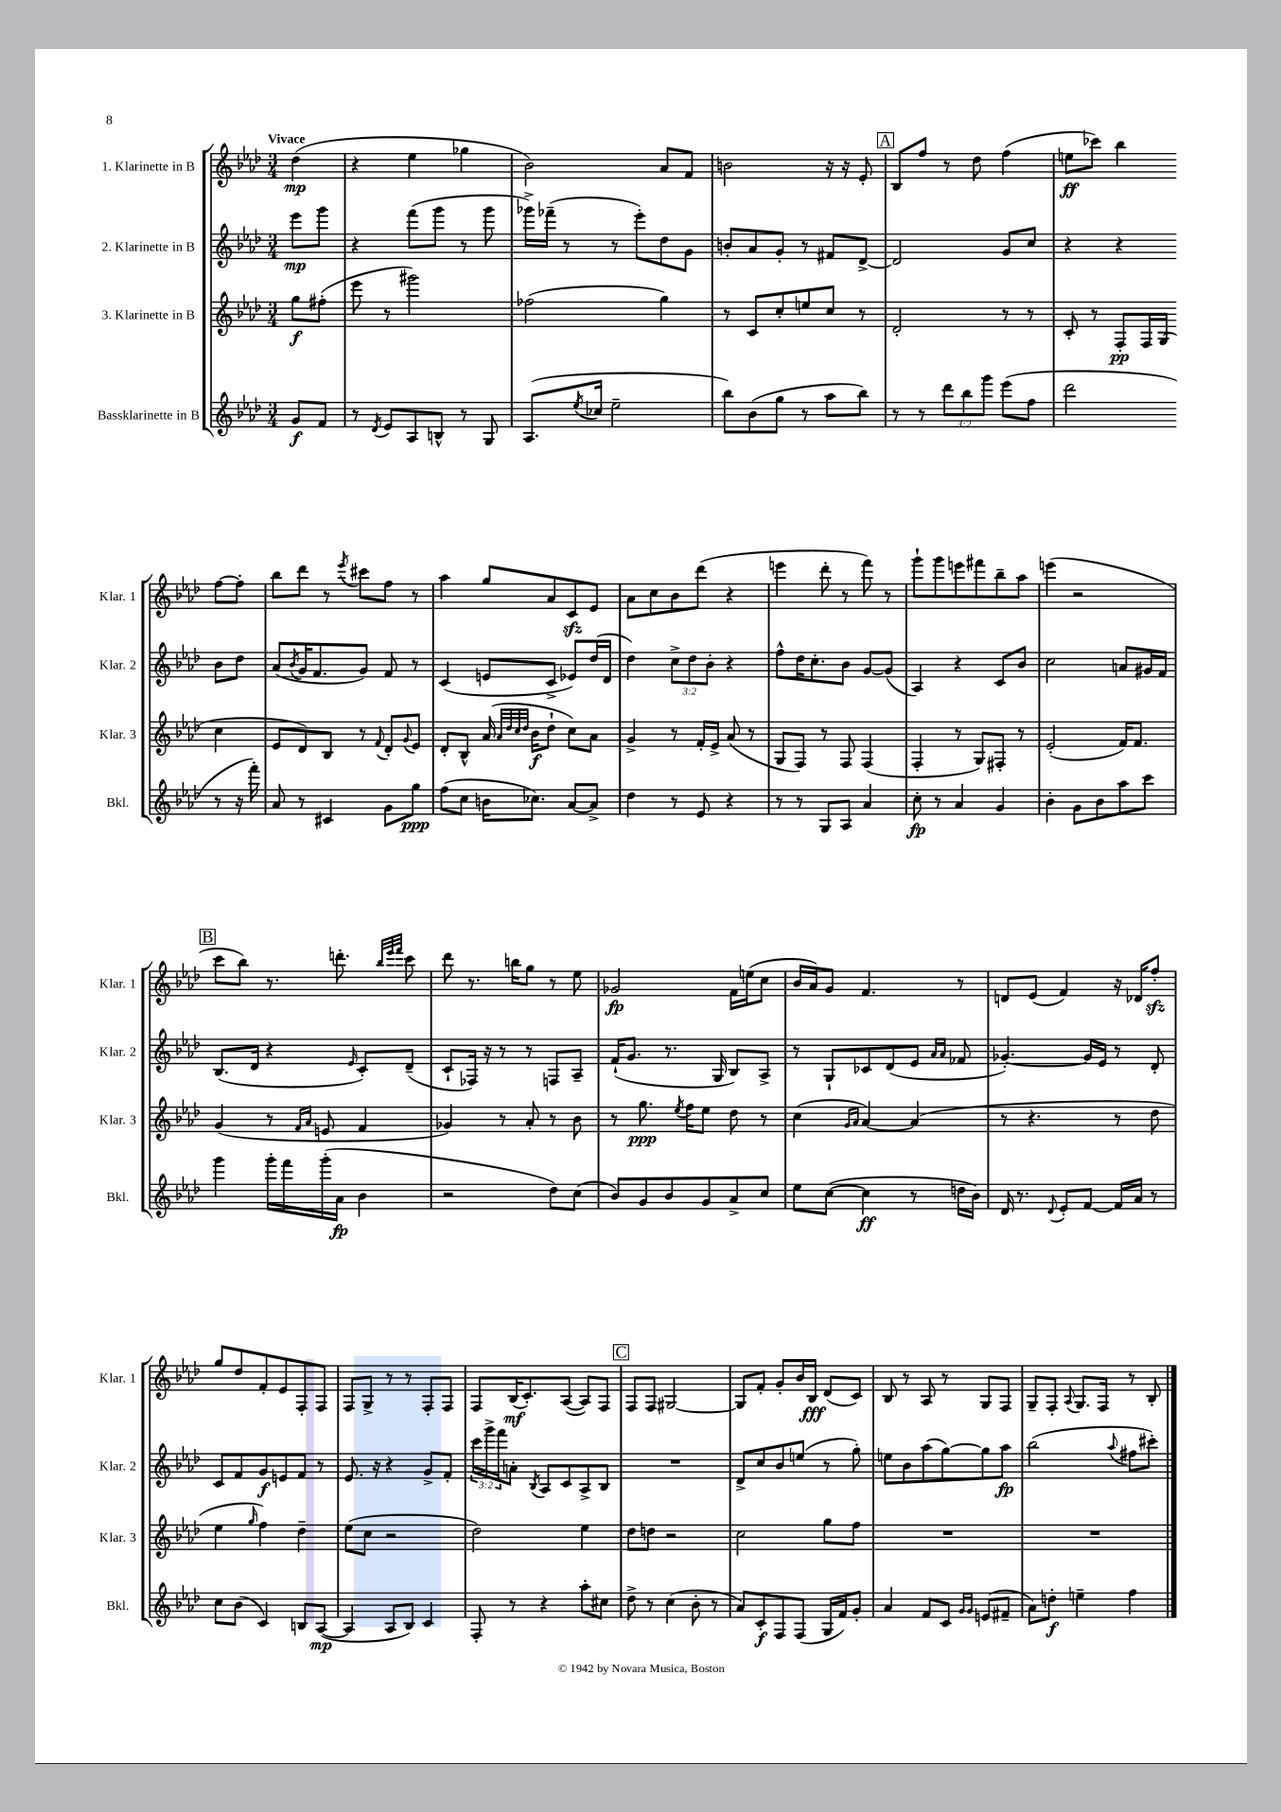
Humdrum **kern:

**kern	**kern	**kern	**kern
*staff4	*staff3	*staff2	*staff1
*clefG2	*clefG2	*clefG2	*clefG2
*k[b-e-a-d-]	*k[b-e-a-d-]	*k[b-e-a-d-]	*k[b-e-a-d-]
*M3/4	*M3/4	*M3/4	*M3/4
8g	8gg	8eee-	(4dd-
8f	(8ff#'	8ggg	.
=	=	=	=
8r	8eee-	4r	4r
8qd-	.	.	.
8e-	8r	.	.
8A-	2ggg#)	(8fff	4ee-
8B^^	.	8ggg	.
8r	.	8r	4gg-
8G	.	8ggg	.
=	=	=	=
(8.A-	(2ff-	16ggg-^)	2b-)
.	.	(16fff-~	.
.	.	8r	.
8qee-	.	.	.
16cc-	.	.	.
2ee-~	.	8r	.
.	.	8eee-')	.
.	4gg)	8dd-	8a-
.	.	8g	8f
=	=	=	=
8bb-)	8r	8b'	2b
(8b-	8c	8a-	.
8gg	8cc'	8g'	.
8r	8ee	8r	.
8aa-	8cc	8f#	16r
.	.	.	16r
8bb-)	8r	[8d-^	8e-'
=	=	=	=
8r	2d-'	2d-]	8B-
8r	.	.	8ff
12ddd-	.	.	8r
12bb-	.	.	.
.	.	.	8dd-
12ggg	.	.	.
(8eee-	8r	8g	(4ff
8ff	8r	8cc	.
=	=	=	=
2ddd-	8c'	4r	8ee
.	8r	.	8ccc-)
.	8F'	4r	4bb-
.	16F	.	.
.	(16G	.	.
8r	4cc	8b-	[8ff
16r	.	8dd-	8ff']
16fff')	.	.	.
=	=	=	=
8a-	8e-	(8a-	8bb-
.	.	8qb-	.
8r	8d-)	16g	8ddd-
.	.	8.f	.
4c#	8B-	.	8r
.	.	.	8qeee-
.	8r	8g)	8ccc#
.	8qqf	.	.
8g	8d-'	8f	8ff
.	8qqg	.	.
8gg	8e-	8r	8r
=	=	=	=
(8ff	8d-'	(4c	4aa-
8cc	8B-^^	.	.
16b	(16a-	8e	8gg
.	32qqa-	.	.
.	32qqdd-	.	.
.	32qqcc	.	.
.	32qqdd-	.	.
8.cc-)	16b-	.	.
.	8dd-`	8c^	8a-
[8a-	8cc)	8e-)	8c
8a-^]	8a-	(16dd-	8e-
.	.	16d-	.
=	=	=	=
4dd-	4g^	4dd-)	8a-
.	.	.	8cc
8r	8r	12cc^	8b-
.	.	12dd-	.
8e-	16f'	.	(8ddd-
.	.	12b-'	.
.	16e-^	.	.
4r	(8a-	4r	4r
.	8r	.	.
=	=	=	=
8r	8G	8ff^^	4eee
8r	8F)	16dd-	.
.	.	8.cc'	.
8G	8r	.	8ddd-'
8A-	8F	8b-	8r
4a-	(4F	[8g	8fff)
.	.	(8g]	8r
=	=	=	=
8cc'	4F'	4A-)	8ggg`
8r	.	.	8ggg
4a-	8r	4r	8eee
.	8G)	.	8fff#
4g	8F#'	8c	8bb-~
.	8r	8b-	8aa-
=	=	=	=
4b-'	(2e-'	2cc	(4eee
8g	.	.	2r
8b-	.	.	.
8aa-	16f)	8a	.
.	8.f	.	.
8ccc	.	16g#	.
.	.	16f	.
=	=	=	=
4ggg	(4g	(8.B-	8ccc
.	.	.	8bb-)
.	.	16d-	.
16ggg'	8r	4r	8.r
16fff	.	.	.
.	16qqf	.	.
.	16qqa-	.	.
(16ggg'	8e	.	.
16a-	.	.	8.ddd'
.	.	16qqe-	.
4b-	4f	8c')	.
.	.	.	32qqbb-
.	.	.	32qqeee-
.	.	.	32qqfff
.	.	(8d-~	8ccc
=	=	=	=
2r	4g-)	8c`	8ddd-
.	.	16F-)	8.r
.	.	16r	.
.	8r	8r	.
.	.	.	16bb
.	8a-'	8r	8gg
8dd-)	8r	8F	8r
(8cc	8b-	8A-~	8ee-
=	=	=	=
8b-)	8r	(16f`	2g-
.	.	8.g	.
8g	8.gg	.	.
8b-	.	8.r	.
.	8qee-	.	.
.	16ff	.	.
8g	8ee-	.	.
.	.	16G	.
8a-^	8dd-	8B-)	16f
.	.	.	(16ee
8cc	8r	8A-^	8cc
=	=	=	=
8ee-	(4cc	8r	16b-
.	.	.	16a-)
([8cc	.	8G`	8g
.	16qqg	.	.
.	16qqa-	.	.
4cc]	[4a-)	8c-	4.f
.	.	(8d-	.
8r	(4a-]	8e-	.
.	.	16qqa-	.
.	.	16qqa-	.
16dd	.	8f-	8r
16b-)	.	.	.
=	=	=	=
16d-	8r	[4.g-')	8d
8.r	.	.	.
.	4.r	.	(8e-
8qqd-	.	.	.
8e-'	.	.	4f)
[8f	.	16g-]	.
.	.	16e-	.
16f]	8r	8r	16r
16a-	.	.	16d-
8r	8dd-	8d-'	8ff'
=	=	=	=
8cc	4ee-	8c	8gg
(8b-	.	8f	8dd-
.	16qqgg	.	.
4c)	4ff)	8g	8f'
.	.	8e	8e-
8B	4dd-~	8f	8F'
([8A-	.	8r	8F
=	=	=	=
4A-]	(8ee-	8.e-	8F
.	8cc	.	8G^
.	.	16r	.
8A-	2r	4r	8r
8B-)	.	.	8r
4c	.	8g^	8F'
.	.	8f'	8F
=	=	=	=
8F'	2dd-)	24ccc	8F
.	.	24ggg^	.
.	.	24fff	.
8r	.	8a'	(16B-
.	.	.	8.c')
.	.	8qB-	.
4r	.	8A-	.
.	.	8c	([8A-
8aa-'	4ee-	8A-^	8A-])
8cc#	.	8B-	8F
=	=	=	=
8dd-^	8dd-	2.r	8F
8r	8dd	.	8F
(4cc	2r	.	[2G#
8b-'	.	.	.
8r	.	.	.
=	=	=	=
8a-)	2cc	8d-^	8G#]
8c'	.	8cc	8f'
8F	.	8b-	8g'
(8F	.	(8ee	16b-
.	.	.	16B-
16G	8gg	8r	(8d-
16f)	.	.	.
8g'	8ff	8gg')	8c)
=	=	=	=
4a-	2.r	8ee	8B-
.	.	8b-	8r
8f	.	(8aa-	8A-
8c	.	[8gg)	8r
16qqg	.	.	.
16qqg	.	.	.
(8e	.	8gg]	8G
8f#~	.	8aa-	8F
=	=	=	=
8a-)	2.r	(2bb-	8G~
8dd'	.	.	8F'
.	.	.	8qqA-
4ee~	.	.	8.G
.	.	.	16F
.	.	8qqaa-	.
4ff	.	8ff#	8r
.	.	8ccc#')	8B-'
==	==	==	==
*-	*-	*-	*-
